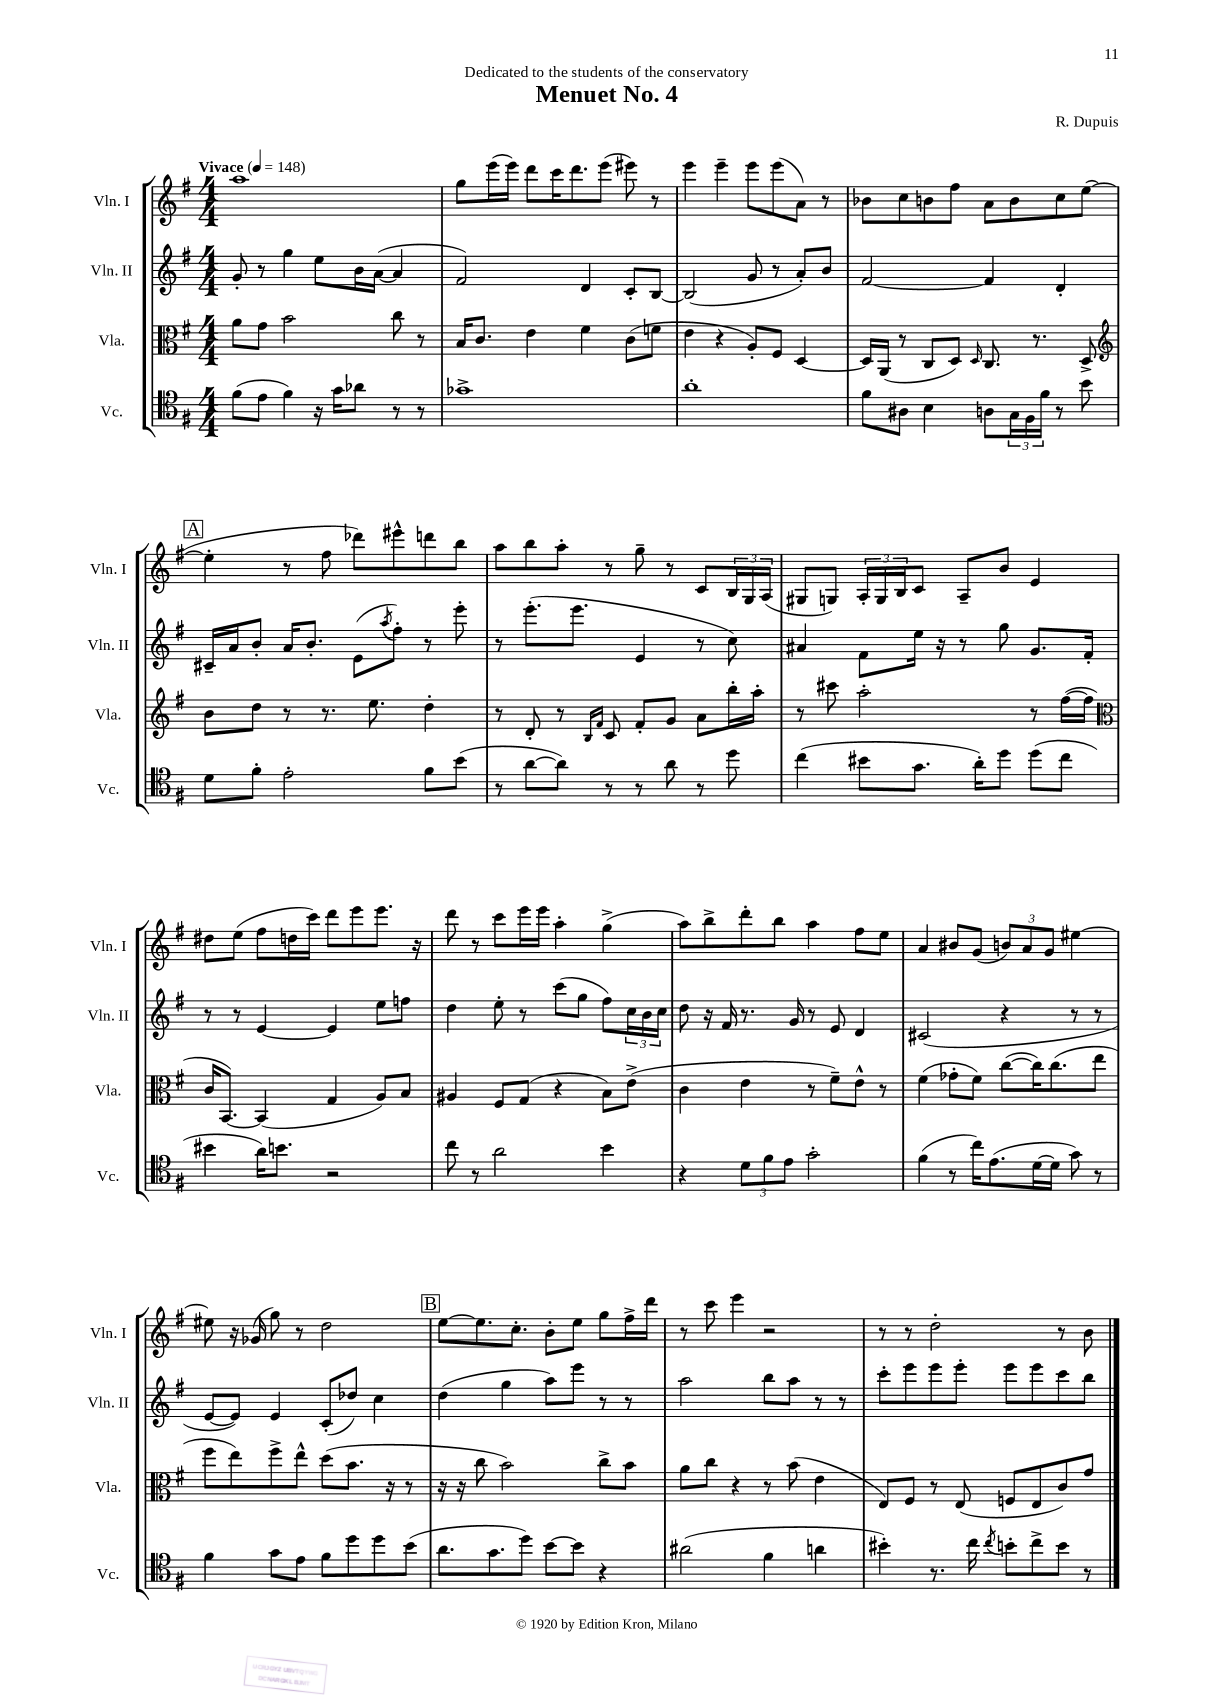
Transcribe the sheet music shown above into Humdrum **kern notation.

**kern	**kern	**kern	**kern
*part4	*part3	*part2	*part1
*staff4	*staff3	*staff2	*staff1
*I"Vc.	*I"Vla.	*I"Vln. II	*I"Vln. I
*I'Vc.	*I'Vla.	*I'Vln. II	*I'Vln. I
*clefC4	*clefC3	*clefG2	*clefG2
*k[f#]	*k[f#]	*k[f#]	*k[f#]
*M4/4	*M4/4	*M4/4	*M4/4
*MM148	*MM148	*MM148	*MM148
=1	=1	=1	=1
!	!	!	!LO:TX:a:B:t=Vivace
(8f#\L	8a\L	8g'/	1aa
8e\J	8g\J	8r	.
4f#\)	2b\	4gg\	.
16r	.	8ee\L	.
16g\KL	.	.	.
8a-X\J	.	16b\L	.
.	.	([16a\JJ	.
8r	8cc\	4a/]	.
8r	8r	.	.
=2	=2	=2	=2
1g-X^	16B/KL	2f#/)	8gg\L
.	8.c/J	.	.
.	.	.	(16eee\L
.	.	.	16eee\JJ)
.	4e\	.	8ddd\L
.	.	.	16ccc\K
.	.	.	8.ddd\
.	4f#\	4d/	.
.	.	.	(8eee\J
.	(8c\L	8c'/L	8eee#X\)
.	8fn\J	[8B/J	8r
=3	=3	=3	=3
1a'	4e\	(2B/]	4eee\
.	4r	.	4eee~\
.	8A'/L)	8g/	8eee\L
.	8F#/J	8r	(8eee\
.	[4D/	8a'/L)	8a\J)
.	.	8b/J	8r
=4	=4	=4	=4
8f#\L	16D/LL]	[2f#/	8b-X\L
.	(16AA/JJ	.	.
8A#X\J	8r	.	8cc\
4B\	8C/L	.	8bn\
.	8D/J)	.	8ff#\J
.	16qqD/	.	.
8An\L	8.C/	4f#/]	8a\L
24G\L	.	.	8b\
24F#\	.	.	.
.	8.r	.	.
24f#\JJ	.	.	.
8r	.	4d'/	8cc\
8b\	8D^/	.	([8ee\J
!!LO:LB:g=z
!!LO:REH:place=s1:t=A
=5	=5	=5	=5
*	*clefG2	*	*
8d\L	8b\L	16c#X~/LL	4ee'\]
.	.	16a/J	.
8f#'\J	8dd\J	8b'/J	.
2e'\	8r	16a/KL	8r
.	.	8.b'/J	.
.	8.r	.	8ff#\
.	.	(8e\L	8ddd-X\L)
.	8.ee\	.	.
.	.	8qaa/	.
.	.	8ff#'\J)	8eee#X^^\
8f#\L	4dd'\	8r	8dddn\
(8b\J	.	8eee'\	8bb\J
=6	=6	=6	=6
8r	8r	8r	8aa\L
[8a\L	8d'/	(8.eee'\L	8bb\
8a\J])	8r	.	8aa'\J
.	.	8.eee\J	.
.	16qqB/LL	.	.
.	16qqf#/JJ	.	.
8r	8c/	.	8r
8r	8f#'/L	4e/	8gg~\
8a\	8g/J	.	8r
8r	8a\L	8r	8c/L
8dd\	16bb'\L	8cc\)	24B/L
.	.	.	24G/
.	16aa'\JJ	.	.
.	.	.	(24A/JJ
=7	=7	=7	=7
(4cc\	8r	4a#X/	8G#X/L
.	8ccc#X\	.	8Gn/J)
8b#X\L	2aa'\	8f#\L	24A'/LL
.	.	.	24G/
.	.	.	24B/J
8.g\J	.	16ee\Jk	8c/J
.	.	16r	.
.	.	8r	8A~/L
16a'\KL)	.	.	.
8dd\J	.	8gg\	8b/J
(8dd\L	8r	8.g/L	4e/
8cc\J	([16ff#\LL	.	.
.	16ff#\JJ]	16f#'/Jk	.
!!LO:LB:g=z
=8	=8	=8	=8
*	*clefC3	*	*
4b#X\	16c/KL	8r	8dd#X\L
.	[8.BB/J)	.	.
.	.	8r	(8ee\J
16a\KL)	(4BB/]	[4e/	8ff#\L
8.bn\J	.	.	.
.	.	.	16ddn\L
.	.	.	16ccc\JJ)
2r	4G/	4e/]	8ddd\L
.	.	.	8eee\
.	8A/L)	8ee\L	8.eee\J
.	8B/J	8ffn\J	.
.	.	.	16r
=9	=9	=9	=9
8cc\	4A#X/	4dd\	8ddd\
8r	.	.	8r
2a\	8F#/L	8ee'\	8ccc\L
.	(8G/J	8r	16eee\L
.	.	.	16eee\JJ
.	4r	(8ccc\L	4aa'\
.	.	8gg\J	.
4b\	8B\L)	8ff#\L)	(4gg^\
.	(8e^\J	24cc\L	.
.	.	24b\	.
.	.	24cc\JJ	.
=10	=10	=10	=10
4r	4c\	8dd\	8aa\L)
.	.	16r	8bb^\
.	.	16f#/	.
12d\L	4e\	8.r	8ddd'\
12f#\	.	.	.
.	.	.	8bb\J
12e\J	.	.	.
.	.	16g/	.
2g'\	8r	8r	4aa\
.	8f#~\L)	8e/	.
.	8e^^\J	4d/	8ff#\L
.	8r	.	8ee\J
=11	=11	=11	=11
(4f#\	(4f#\	(2c#X/	4a/
8r	8g-X'\L	.	8b#X/L
16cc\KL)	8f#\J)	.	(8g/J
(8.e\	.	.	.
.	([8cc\L	4r	12bn/L)
.	.	.	12a/
[16d\L	16cc\K])	.	.
.	.	.	12g/J
16d\JJ]	(8.cc\	.	.
8g\)	.	8r	[4ee#X\
8r	8ee\J	8r	.
!!LO:LB:g=z
=12	=12	=12	=12
4f#\	8ff#\L	[8e/L	8ee#X\]
.	8ee\)	8e/J])	16r
.	.	.	(16g-X/
8g\L	8ff#^\	4e/	8gg\)
8e\J	8ee^^\J	.	8r
8f#\L	(8dd\L	(8c'/L	2dd\
8dd\	8.b\J	8dd-X/J)	.
8dd\	.	4cc\	.
.	16r	.	.
(8b\J	8r	.	.
!!LO:REH:place=s1:t=B
=13	=13	=13	=13
8.a\L	16r	(4dd\	[8ee\L
.	16r	.	.
.	8cc\	.	8.ee\]
8.g\	.	.	.
.	2b\)	4gg\	.
.	.	.	8.cc'\J
8dd\J)	.	.	.
[8b\L	.	8aa\L)	8b'\L
8b\J]	.	8eee\J	8ee\J
4r	8cc^\L	8r	8gg\L
.	8b\J	8r	16ff#^\L
.	.	.	16ddd\JJ
=14	=14	=14	=14
(2a#X\	8a\L	2aa\	8r
.	8cc\J	.	8ccc\
.	4r	.	4eee\
4f#\	8r	8bb\L	2r
.	(8b\	8aa\J	.
4an\	4e\	8r	.
.	.	8r	.
=15	=15	=15	=15
4b#X'\)	8E/L)	8ccc'\L	8r
.	8F#/J	8eee\	8r
8.r	8r	8eee\	2dd'\
.	(8E/	8eee'\J	.
16cc\	.	.	.
8qcc/	.	.	.
8bn'\L	8Fn/L	8eee\L	.
8cc^\	8E/	8eee\	.
8b\J	8c/)	8ccc\	8r
8r	8g/J	8bb\J	8b\
==	==	==	==
*-	*-	*-	*-
